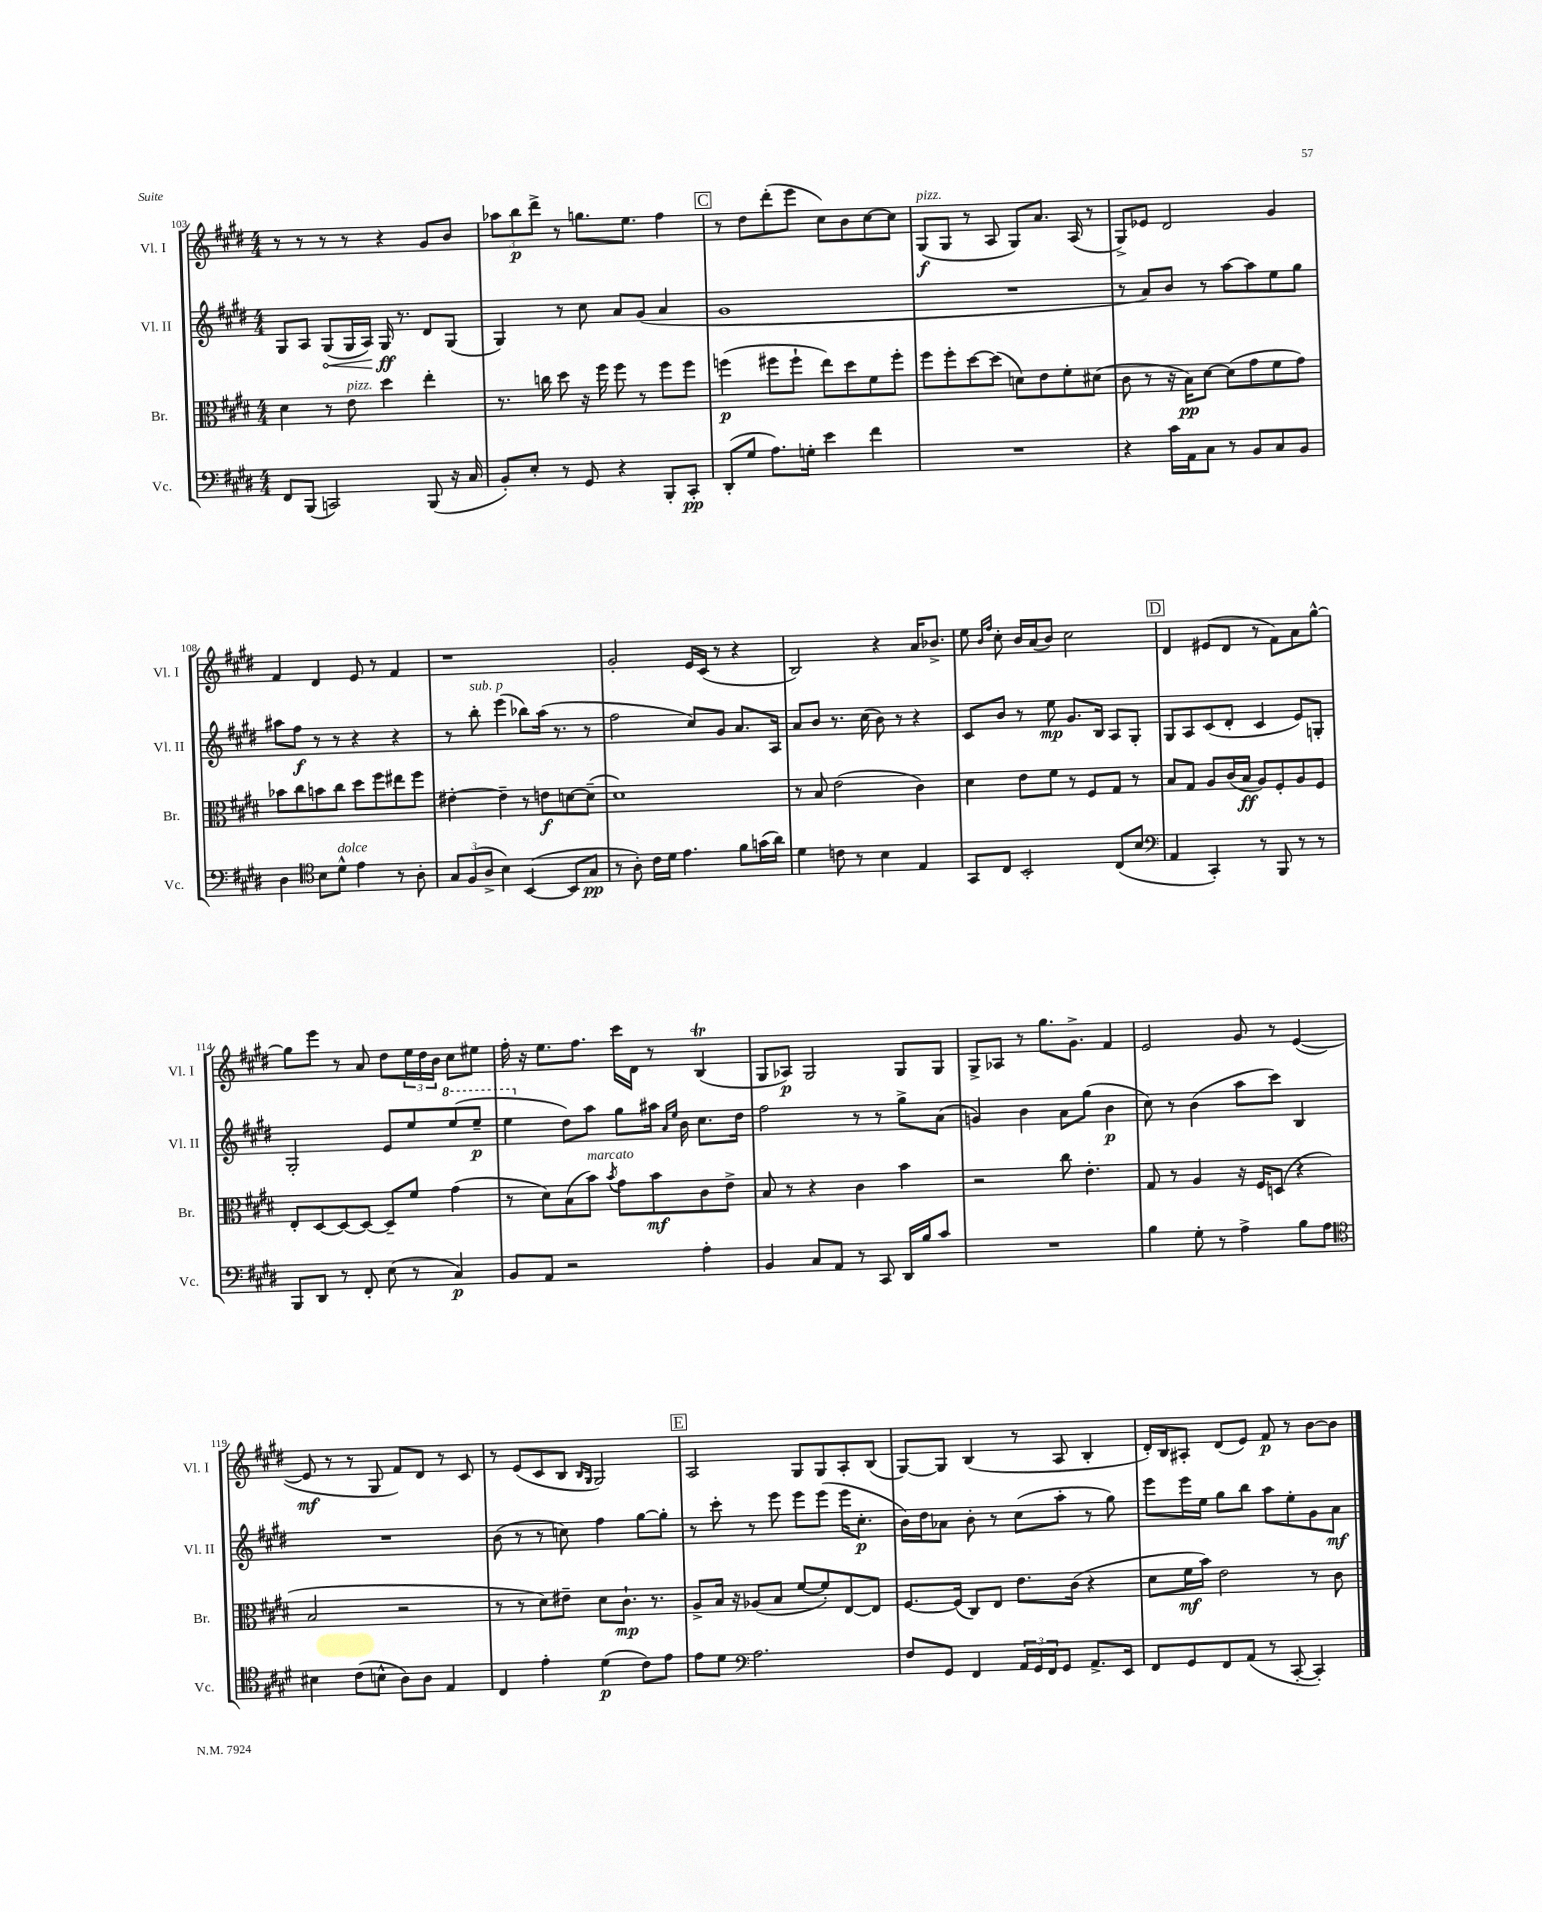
<<
\new StaffGroup <<
\new Staff = "s0" \with { instrumentName = "Vl. I" shortInstrumentName = "Vl. I" } {
    \clef treble \key e \major \numericTimeSignature \time 4/4
    r8 r8 r8 r8 r4 gis'8 b'8 |
    \tuplet 3/2 { aes''8 b''8\p dis'''8-> } r8 g''8. e''8. fis''4 |
    \mark \markup { \box "C" } r8 dis''8 dis'''8-.( e'''8 cis''8) b'8 cis''8~ cis''8 |
    gis8\f^\markup { \italic "pizz." }( gis8 r8 a8 gis8) a'8. a16( r8 |
    gis8->) ees'8 dis'2 gis'4 |
    fis'4 dis'4 e'8 r8 fis'4 |
    r1 |
    gis'2-. e'16 cis'16( r8 r4 |
    b2) r4 a'16 bes'8.-> |
    e''8 \grace { b'16 fis''16 } cis''8-. b'16 a'16( b'8) cis''2 |
    \mark \markup { \box "D" } dis'4 eis'8( dis'8 r8 fis'8) a'8 gis''8~-^ |
    gis''8 e'''8 r8 a'8 dis''8 \tuplet 3/2 { e''16 dis''16 b'16 } cis''8 eis''8 |
    fis''16-. r16 e''8. fis''8. cis'''16 dis'16 r8 b4\trill( |
    gis8 aes8\p) gis2 gis8 gis8 |
    gis8-> aes8 r8 gis''8. gis'8.-> fis'4 |
    e'2 gis'8 r8 e'4~( |
    e'8\mf r8 r8 gis8 fis'8) dis'8 r8 cis'8 |
    r8 e'8( cis'8 b8 \grace { b16 gis16 } gis2) |
    \mark \markup { \box "E" } a2 gis8 gis8 a8-. b8( |
    gis8~) gis8 b4( r8 a8 b4-. |
    dis'16-.) b16 ais8-. dis'8( e'8) fis'8\p r8 b'8~ b'8 \bar "|." |
}
\new Staff = "s1" \with { instrumentName = "Vl. II" shortInstrumentName = "Vl. II" } {
    \clef treble \key e \major \numericTimeSignature \time 4/4
    gis8 a8 \once \override Hairpin.circled-tip = ##t gis8\<( gis16 a16) gis16\ff\! r8. dis'8 gis8( |
    gis4) r8 cis''8 a'8 gis'8( a'4 |
    \mark \markup { \box "C" } gis'1 |
    R1 |
    r8 a'8) b'8 r8 a''8~ a''8 e''8 gis''8 |
    ais''8 fis''8\f r8 r8 r4 r4 |
    r8 b''8-.^\markup { \italic "sub. p" } e'''4( bes''8) a''16( r8. r8 |
    fis''2 cis''8) gis'8 a'8. a16 |
    a'8 b'8 r8. cis''16( b'8) r8 r4 |
    cis'8 b'8 r8 e''8\mp gis'8. b16 a8 gis8-. |
    \mark \markup { \box "D" } gis8 a8 cis'8( dis'8-. cis'4 e'8) g8-. |
    gis2-. e'8 e''8 \ottava #1 e'''8( e'''8--\p |
    e'''4 \ottava #0 dis''8) a''8 gis''8 ais''16 \grace { a'16 e''16 } b'16 cis''8. dis''16 |
    fis''2 r8 r8 gis''8-> a'8( |
    g'4) b'4 a'8 gis''8( b'4\p |
    cis''8) r8 b'4( a''8 cis'''8) b4 |
    R1 |
    b'8( r8 r8 c''8) fis''4 gis''8~ gis''8-. |
    \mark \markup { \box "E" } r8 cis'''8-. r8 e'''8 e'''8 e'''8( e'''16 cis''8.-.\p |
    b'16) dis''16 aes'8 b'8-. r8 cis''8( a''8-. r8 gis''8) |
    e'''8 e'''16 e''16 gis''8 b''8 a''8 e''8-. gis'8 a'8\mf \bar "|." |
}
\new Staff = "s2" \with { instrumentName = "Br." shortInstrumentName = "Br." } {
    \clef alto \key e \major \numericTimeSignature \time 4/4
    dis'4 r8 e'8^\markup { \italic "pizz." } dis''4 e''4-. |
    r8. c''16 dis''8 r16 fis''16 fis''8 r8 fis''8 fis''8 |
    \mark \markup { \box "C" } f''4\p( fis''8 fis''8-! e''8) dis''8 fis'8 fis''8-. |
    fis''8 fis''8-. dis''8~ dis''8( d'8) e'8 fis'8-. dis'8( |
    cis'8 r8 r16 b16\pp) dis'8~ dis'8( gis'8 fis'8 gis'8) |
    bes'8 cis''8 b'8 cis''8 dis''8 fis''8 eis''8 fis''8 |
    eis'4~-. eis'4-- r8 e'8\f d'8~ d'8--( |
    dis'1) |
    r8 b8 e'2( cis'4) |
    dis'4 e'8 fis'8 r8 fis8 gis8 r8 |
    \mark \markup { \box "D" } b8 gis8 a8 cis'16( b16\ff a8) fis8-. a8 fis8 |
    e8-. dis8~ dis8~ dis8~ dis8-- fis'8 gis'4( |
    r8 dis'8) b8( b'8^\markup { \italic "marcato" }) \acciaccatura { b'8 } gis'8 b'8\mf cis'8 e'8-> |
    b8 r8 r4 cis'4 b'4 |
    r2 cis''8 e'4.-. |
    gis8 r8 a4 r16 fis16 d8( r4 |
    b2 r2 |
    r8 r8 dis'8) eis'8-- dis'8 cis'8.-!\mp r8. |
    \mark \markup { \box "E" } a8-> b16 r16 aes8( b8 fis'8~ fis'8-.) e8~ e8 |
    fis8.~ fis16( cis8) e8 e'8. cis'16( r4 |
    dis'8 fis'16\mf b'16) e'2 r8 cis'8 \bar "|." |
}
\new Staff = "s3" \with { instrumentName = "Vc." shortInstrumentName = "Vc." } {
    \clef bass \key e \major \numericTimeSignature \time 4/4
    fis,8 b,,8( c,2) b,,8( r16 cis16 |
    b,8-.) e8-. r8 gis,8 r4 b,,8-. cis,8-.\pp |
    \mark \markup { \box "C" } dis,8-.( gis8 a8.) g16-. e'4 fis'4 |
    R1 |
    r4 cis'16 a,16 cis8 r8 b,8 cis8 b,8 |
    dis4 \clef tenor b8 dis'8-^^\markup { \italic "dolce" } e'4 r8 a8-. |
    \tuplet 3/2 { gis8 fis8( a8-> } b4) b,4~( b,8 gis8\pp |
    r8 a8-.) cis'16 dis'16 e'4. fis'8 g'16( a'16) |
    dis'4 c'8 r8 b4 e4 |
    gis,8 cis8 b,2-. cis8( b8 |
    \mark \markup { \box "D" } \clef bass a,4 cis,4-.) r8 b,,8 r8 r8 |
    b,,8 dis,8 r8 fis,8-. e8( r8 cis4\p) |
    b,8 a,8 r2 a4-. |
    b,4 cis8 a,8 r8 cis,8 dis,16 b16 cis'8 |
    R1 |
    b4 gis8-. r8 a4-> b8 a8 |
    \clef tenor bis4 cis'8( b8-^ a8) a8 e4 |
    cis4 e'4-. dis'4\p( cis'8) e'8 |
    \mark \markup { \box "E" } e'8 dis'8 \clef bass a2. |
    fis8 gis,8 fis,4 \tuplet 3/2 { a,16 gis,16 fis,16 } gis,8 a,8.-> e,16 |
    fis,8 gis,8 fis,8 a,8( r8 cis,8~-. cis,4-.) \bar "|." |
}
>>
>>
\layout { \context { \Score currentBarNumber = #103 } }
